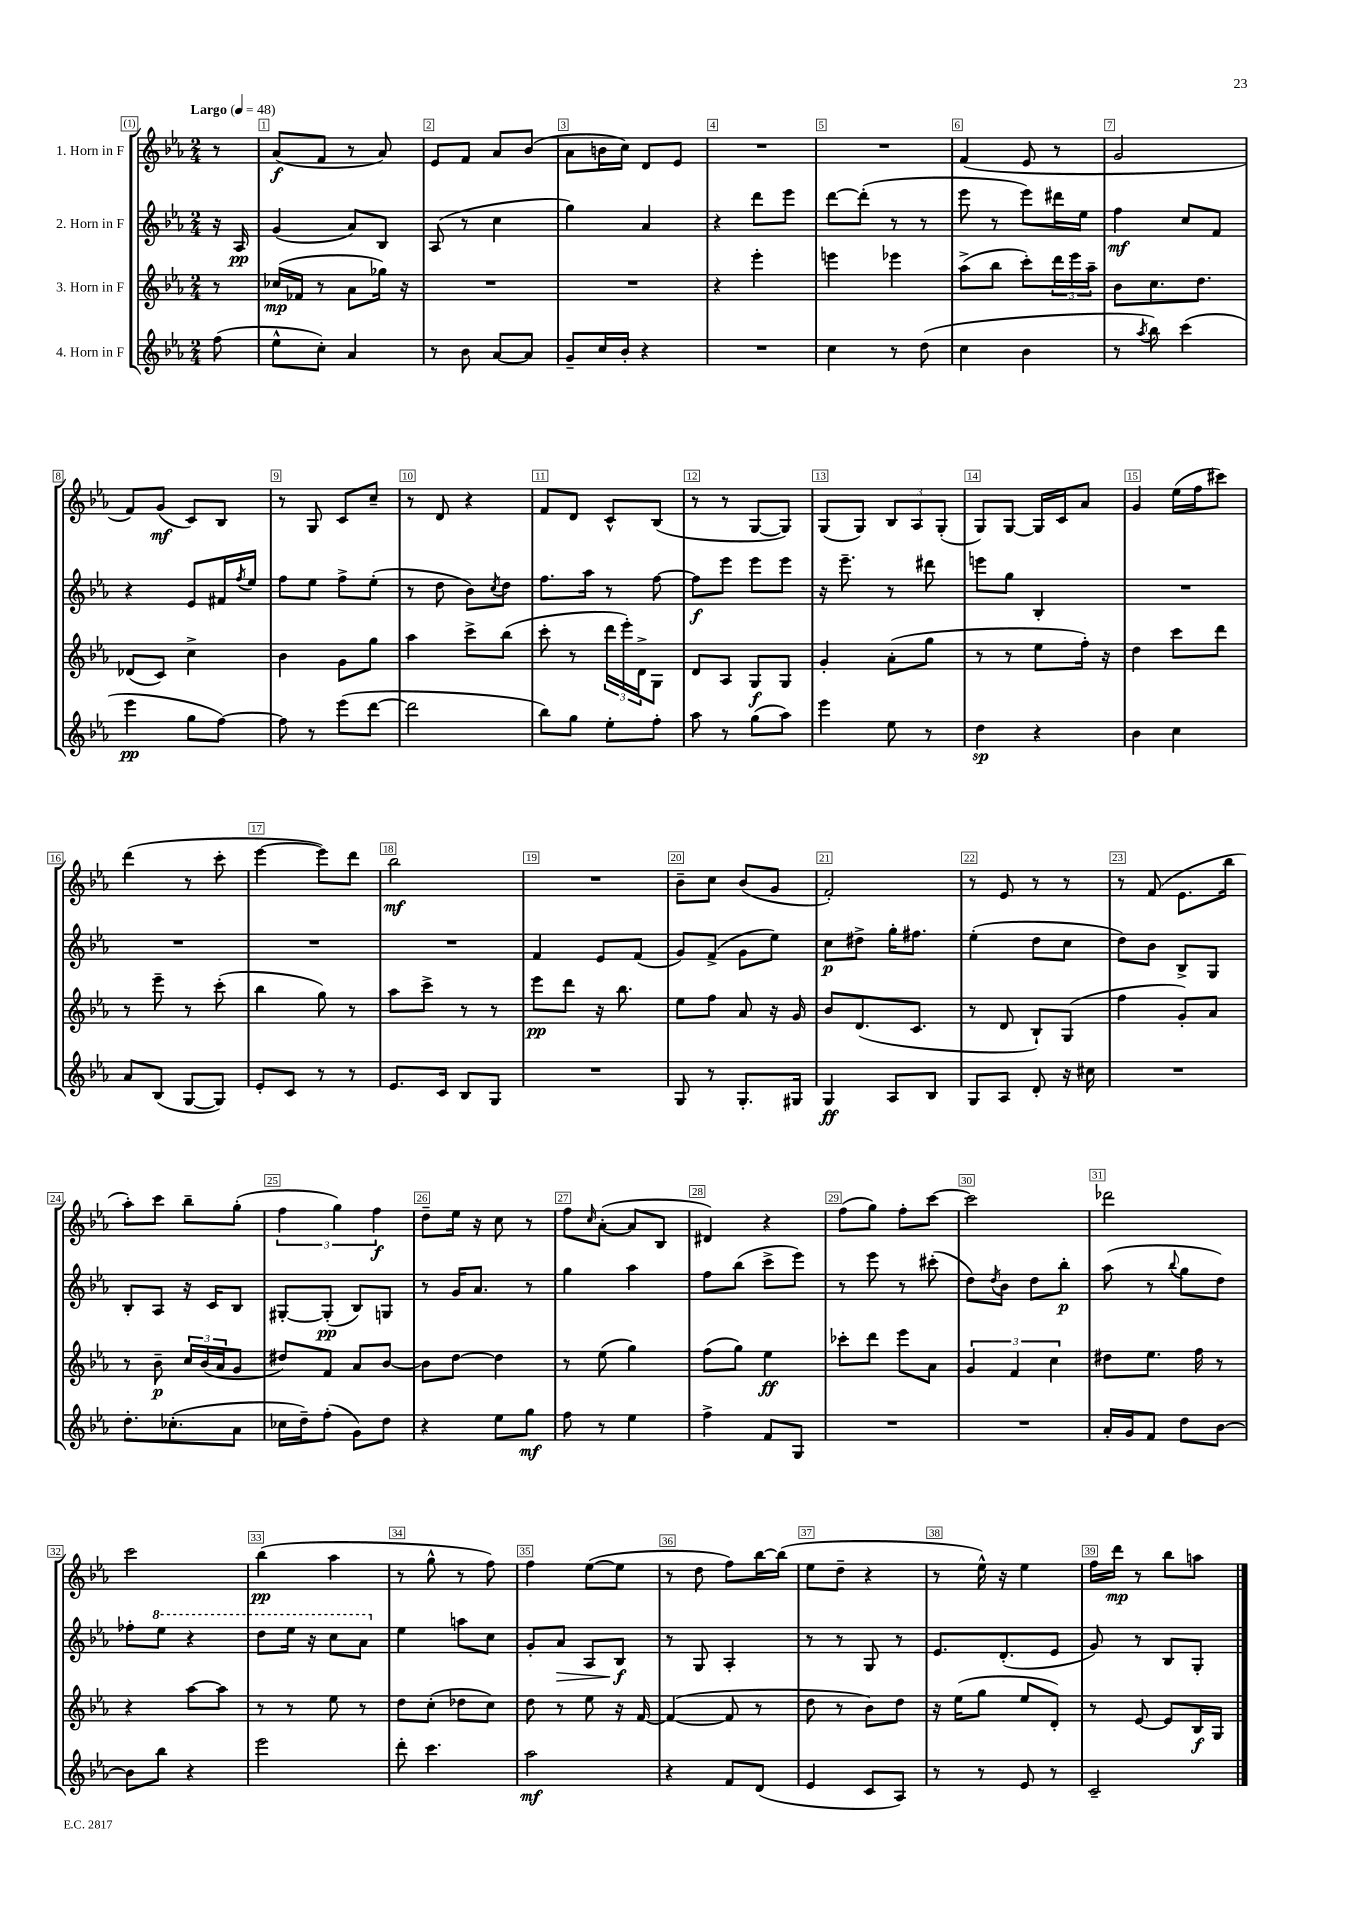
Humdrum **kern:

**kern	**dynam	**kern	**dynam	**kern	**dynam	**kern	**dynam
*part4	*part4	*part3	*part3	*part2	*part2	*part1	*part1
*staff4	*staff4	*staff3	*staff3	*staff2	*staff2	*staff1	*staff1
*I"4. Horn in F	*	*I"3. Horn in F	*	*I"2. Horn in F	*	*I"1. Horn in F	*
*clefG2	*	*clefG2	*	*clefG2	*	*clefG2	*
*k[b-e-a-]	*	*k[b-e-a-]	*	*k[b-e-a-]	*	*k[b-e-a-]	*
*M2/4	*	*M2/4	*	*M2/4	*	*M2/4	*
*MM48	*	*MM48	*	*MM48	*	*MM48	*
=	=	=	=	=	=	=	=
!	!	!	!	!	!	!LO:TX:a:B:t=Largo	!
(8ff\	.	8r	.	16r	.	8r	.
.	.	.	.	16A-/	pp	.	.
=1	=1	=1	=1	=1	=1	=1	=1
8ee-^^\L	.	(16cc-X/LL	mp	(4g/	.	(8a-/L	f
.	.	16f-X/JJ	.	.	.	.	.
8cc'\J)	.	8r	.	.	.	8f/J	.
4a-/	.	8a-\L	.	8a-/L)	.	8r	.
.	.	16gg-X\Jk)	.	8B-/J	.	8a-/)	.
.	.	16r	.	.	.	.	.
=2	=2	=2	=2	=2	=2	=2	=2
8r	.	2r	.	(8A-/	.	8e-/L	.
8b-\	.	.	.	8r	.	8f/J	.
[8a-/L	.	.	.	4cc\	.	8a-/L	.
8a-/J]	.	.	.	.	.	(8b-/J	.
=3	=3	=3	=3	=3	=3	=3	=3
8g~/L	.	2r	.	4gg\)	.	8a-\L	.
16cc/L	.	.	.	.	.	16bn\L	.
16b-'/JJ	.	.	.	.	.	16cc\JJ)	.
4r	.	.	.	4a-/	.	8d/L	.
.	.	.	.	.	.	8e-/J	.
=4	=4	=4	=4	=4	=4	=4	=4
2r	.	4r	.	4r	.	2r	.
.	.	4eee-'\	.	8ddd\L	.	.	.
.	.	.	.	8eee-\J	.	.	.
=5	=5	=5	=5	=5	=5	=5	=5
4cc\	.	4eeen\	.	[8ddd\L	.	2r	.
.	.	.	.	(8ddd'\J]	.	.	.
8r	.	4eee-X\	.	8r	.	.	.
(8dd\	.	.	.	8r	.	.	.
=6	=6	=6	=6	=6	=6	=6	=6
4cc\	.	(8aa-^\L	.	8eee-\	.	(4f/	.
.	.	8bb-\J	.	8r	.	.	.
4b-\	.	8ccc'\L)	.	8eee-\L)	.	8e-/	.
.	.	24ddd\L	.	16ddd#X\L	.	8r	.
.	.	24eee-\	.	.	.	.	.
.	.	.	.	16ee-\JJ	.	.	.
.	.	24aa-~\JJ	.	.	.	.	.
=7	=7	=7	=7	=7	=7	=7	=7
8r	.	8b-\L	.	4ff\	mf	2g/	.
8qaa-/	.	.	.	.	.	.	.
8bb-\)	.	8.cc\	.	.	.	.	.
(4ccc\	.	.	.	8cc/L	.	.	.
.	.	8.dd\J	.	.	.	.	.
.	.	.	.	8f/J	.	.	.
!!LO:LB:g=z
=8	=8	=8	=8	=8	=8	=8	=8
4eee-\	pp	(8d-X/L	.	4r	.	8f/L)	.
.	.	8c/J)	.	.	.	(8g/J	mf
8gg\L	.	4cc^\	.	8e-/L	.	8c/L)	.
[8ff\J)	.	.	.	16f#X/L	.	8B-/J	.
.	.	.	.	8qff/	.	.	.
.	.	.	.	16ee-/JJ	.	.	.
=9	=9	=9	=9	=9	=9	=9	=9
8ff\]	.	4b-\	.	8ff\L	.	8r	.
8r	.	.	.	8ee-\J	.	8G/	.
(8eee-\L	.	8g\L	.	8ff^\L	.	8c/L	.
[8ddd\J	.	8gg\J	.	(8ee-'\J	.	8cc~/J	.
=10	=10	=10	=10	=10	=10	=10	=10
2ddd\]	.	4aa-\	.	8r	.	8r	.
.	.	.	.	8dd\	.	8d/	.
.	.	8ccc^\L	.	8b-\L)	.	4r	.
.	.	.	.	8qcc/	.	.	.
.	.	(8bb-\J	.	8dd\J	.	.	.
=11	=11	=11	=11	=11	=11	=11	=11
8bb-\L)	.	8ccc'\	.	8.ff\L	.	8f/L	.
8gg\J	.	8r	.	.	.	8d/J	.
.	.	.	.	16aa-\Jk	.	.	.
8ee-'\L	.	24ddd\LL	.	8r	.	8c^^/L	.
.	.	24eee-'\)	.	.	.	.	.
.	.	24d^\J	.	.	.	.	.
8ff'\J	.	8G\J	.	[8ff\	.	(8B-/J	.
=12	=12	=12	=12	=12	=12	=12	=12
8aa-\	.	8d/L	.	8ff\L]	f	8r	.
8r	.	8A-/J	.	8eee-\J	.	8r	.
(8gg\L	.	8G/L	f	8eee-\L	.	[8G/L	.
8aa-\J)	.	8G/J	.	8eee-\J	.	8G/J])	.
=13	=13	=13	=13	=13	=13	=13	=13
4eee-\	.	4g'/	.	16r	.	(8G/L	.
.	.	.	.	8.eee-~\	.	.	.
.	.	.	.	.	.	8G/J)	.
8ee-\	.	(8a-'\L	.	8r	.	12B-/L	.
.	.	.	.	.	.	12A-/	.
8r	.	8gg\J	.	8ddd#X\	.	.	.
.	.	.	.	.	.	(12G'/J	.
=14	=14	=14	=14	=14	=14	=14	=14
4dd\	sp	8r	.	8eeen\L	.	8G/L)	.
.	.	8r	.	8gg\J	.	[8G/J	.
4r	.	8ee-\L	.	4B-'/	.	16G/LL]	.
.	.	.	.	.	.	16c/J	.
.	.	16ff'\Jk)	.	.	.	8a-/J	.
.	.	16r	.	.	.	.	.
=15	=15	=15	=15	=15	=15	=15	=15
4b-\	.	4dd\	.	2r	.	4g/	.
4cc\	.	8ccc\L	.	.	.	(16ee-\LL	.
.	.	.	.	.	.	16ff\J	.
.	.	8ddd\J	.	.	.	8ccc#X\J)	.
!!LO:LB:g=z
=16	=16	=16	=16	=16	=16	=16	=16
8a-/L	.	8r	.	2r	.	(4ddd\	.
(8B-/J	.	8eee-~\	.	.	.	.	.
[8G/L	.	8r	.	.	.	8r	.
8G/J])	.	(8ccc'\	.	.	.	8ccc'\	.
=17	=17	=17	=17	=17	=17	=17	=17
8e-'/L	.	4bb-\	.	2r	.	[4eee-\	.
8c/J	.	.	.	.	.	.	.
8r	.	8gg\)	.	.	.	8eee-\L])	.
8r	.	8r	.	.	.	8ddd\J	.
=18	=18	=18	=18	=18	=18	=18	=18
8.e-/L	.	8aa-\L	.	2r	.	2bb-\	mf
.	.	8ccc^\J	.	.	.	.	.
16c/Jk	.	.	.	.	.	.	.
8B-/L	.	8r	.	.	.	.	.
8G/J	.	8r	.	.	.	.	.
=19	=19	=19	=19	=19	=19	=19	=19
2r	.	8eee-\L	pp	4f/	.	2r	.
.	.	8ddd\J	.	.	.	.	.
.	.	16r	.	8e-/L	.	.	.
.	.	8.bb-\	.	.	.	.	.
.	.	.	.	(8f/J	.	.	.
=20	=20	=20	=20	=20	=20	=20	=20
8G/	.	8ee-\L	.	8g/L)	.	8b-~\L	.
8r	.	8ff\J	.	(8f^/J	.	8cc\J	.
8.G'/L	.	8a-/	.	8g\L	.	(8b-/L	.
.	.	16r	.	8ee-\J)	.	8g/J	.
16G#X/Jk	.	16g/	.	.	.	.	.
=21	=21	=21	=21	=21	=21	=21	=21
4G/	ff	8b-/L	.	8cc\L	p	2f'/)	.
.	.	(8.d/	.	8dd#X^\J	.	.	.
8A-/L	.	.	.	16gg'\KL	.	.	.
.	.	8.c/J	.	8.ff#X\J	.	.	.
8B-/J	.	.	.	.	.	.	.
=22	=22	=22	=22	=22	=22	=22	=22
8G/L	.	8r	.	(4ee-'\	.	8r	.
8A-/J	.	8d/	.	.	.	8e-/	.
8d'/	.	8B-`/L)	.	8dd\L	.	8r	.
16r	.	(8G/J	.	8cc\J	.	8r	.
16cc#X\	.	.	.	.	.	.	.
=23	=23	=23	=23	=23	=23	=23	=23
2r	.	4ff\	.	8dd\L)	.	8r	.
.	.	.	.	8b-\J	.	(8f/	.
.	.	8g'/L)	.	8B-^/L	.	8.e-\L	.
.	.	8a-/J	.	8G/J	.	.	.
.	.	.	.	.	.	16bb-\Jk	.
!!LO:LB:g=z
=24	=24	=24	=24	=24	=24	=24	=24
8.dd'\L	.	8r	.	8B-'/L	.	8aa-'\L)	.
.	.	8b-~\	p	8A-/J	.	8ccc\J	.
(8.cc-X'\	.	.	.	.	.	.	.
.	.	24cc/LL	.	16r	.	8bb-~\L	.
.	.	(24b-/	.	.	.	.	.
.	.	.	.	16c/KL	.	.	.
.	.	24a-/J	.	.	.	.	.
8a-\J	.	8g/J	.	8B-/J	.	(8gg'\J	.
=25	=25	=25	=25	=25	=25	=25	=25
16cc-X\LL	.	8dd#X/L)	.	[8G#X'/L	.	6ff\	.
16dd~\J)	.	.	.	.	.	.	.
(8ff'\J	.	8f/J	.	(8G#'/J]	pp	.	.
.	.	.	.	.	.	6gg\)	.
8g\L)	.	8a-/L	.	8B-/L)	.	.	.
.	.	.	.	.	.	6ff\	f
8dd\J	.	[8b-/J	.	8Gn/J	.	.	.
=26	=26	=26	=26	=26	=26	=26	=26
4r	.	8b-\L]	.	8r	.	8dd~\L	.
.	.	[8dd\J	.	16g/KL	.	16ee-\Jk	.
.	.	.	.	8.a-/J	.	16r	.
8ee-\L	.	4dd\]	.	.	.	8cc\	.
8gg\J	mf	.	.	8r	.	8r	.
=27	=27	=27	=27	=27	=27	=27	=27
8ff\	.	8r	.	4gg\	.	8ff\L	.
.	.	.	.	.	.	16qqcc/	.
8r	.	(8ee-\	.	.	.	([8a-'\J	.
4ee-\	.	4gg\)	.	4aa-\	.	8a-/L]	.
.	.	.	.	.	.	8B-/J	.
=28	=28	=28	=28	=28	=28	=28	=28
4ff^\	.	(8ff\L	.	8ff\L	.	4d#X/)	.
.	.	8gg\J)	.	(8bb-\J	.	.	.
8f/L	.	4ee-\	ff	8ccc^\L	.	4r	.
8G/J	.	.	.	8eee-\J)	.	.	.
=29	=29	=29	=29	=29	=29	=29	=29
2r	.	8ccc-X'\L	.	8r	.	(8ff\L	.
.	.	8ddd\J	.	8eee-\	.	8gg\J)	.
.	.	8eee-\L	.	8r	.	8ff'\L	.
.	.	8a-\J	.	(8ccc#X'\	.	[8ccc\J	.
=30	=30	=30	=30	=30	=30	=30	=30
2r	.	6g/	.	8dd\L)	.	2ccc\]	.
.	.	.	.	8qdd/	.	.	.
.	.	.	.	8b-\J	.	.	.
.	.	6f/	.	.	.	.	.
.	.	.	.	8dd\L	.	.	.
.	.	6cc\	.	.	.	.	.
.	.	.	.	8bb-'\J	p	.	.
=31	=31	=31	=31	=31	=31	=31	=31
16a-'/LL	.	8dd#X\L	.	(8aa-\	.	2ddd-X\	.
16g/J	.	.	.	.	.	.	.
8f/J	.	8.ee-\J	.	8r	.	.	.
.	.	.	.	8qqbb-/	.	.	.
8dd\L	.	.	.	8gg\L	.	.	.
.	.	16ff\	.	.	.	.	.
[8b-\J	.	8r	.	8dd\J)	.	.	.
!!LO:LB:g=z
=32	=32	=32	=32	=32	=32	=32	=32
8b-\L]	.	4r	.	8ff-X'\L	.	2ccc\	.
*	*	*	*	*8va	*	*	*
8bb-\J	.	.	.	8eee-\J	.	.	.
4r	.	[8aa-\L	.	4r	.	.	.
.	.	8aa-\J]	.	.	.	.	.
=33	=33	=33	=33	=33	=33	=33	=33
2eee-\	.	8r	.	8ddd\L	.	(4bb-\	pp
.	.	8r	.	16eee-\Jk	.	.	.
.	.	.	.	16r	.	.	.
.	.	8ee-\	.	8ccc\L	.	4aa-\	.
.	.	8r	.	8aa-\J	.	.	.
=34	=34	=34	=34	=34	=34	=34	=34
*	*	*	*	*X8va	*	*	*
8ddd'\	.	8dd\L	.	4ee-\	.	8r	.
4.ccc\	.	(8cc'\J	.	.	.	8gg^^\	.
.	.	8dd-X\L	.	8aan\L	.	8r	.
.	.	8cc\J)	.	8cc\J	.	8ff\)	.
=35	=35	=35	=35	=35	=35	=35	=35
2aa-\	mf	8dd\	.	8g'/L	.	4ff\	.
!	!	!	!	!	!LO:HP:b	!	!
.	.	8r	.	8a-/J	>	.	.
.	.	8ee-\	.	8A-/L	.	([8ee-\L	.
.	.	16r	.	8B-/J	f	8ee-\J]	.
.	.	[16f/	.	.	.	.	.
.	.	.	.	.	]	.	.
=36	=36	=36	=36	=36	=36	=36	=36
4r	.	(4f/_	.	8r	.	8r	.
.	.	.	.	8G/	.	8dd\	.
8f/L	.	8f/]	.	4A-'/	.	8ff\L)	.
(8d/J	.	8r	.	.	.	[16bb-\L	.
.	.	.	.	.	.	(16bb-\JJ]	.
=37	=37	=37	=37	=37	=37	=37	=37
4e-/	.	8dd\	.	8r	.	8ee-\L	.
.	.	8r	.	8r	.	8dd~\J	.
8c/L	.	8b-\L)	.	8G/	.	4r	.
8A-/J)	.	8dd\J	.	8r	.	.	.
=38	=38	=38	=38	=38	=38	=38	=38
8r	.	16r	.	8.e-/L	.	8r	.
.	.	(16ee-\KL	.	.	.	.	.
8r	.	8gg\J	.	.	.	16ee-^^\)	.
.	.	.	.	(8.d'/	.	16r	.
8e-/	.	8ee-/L	.	.	.	4ee-\	.
8r	.	8d'/J)	.	8e-/J	.	.	.
=39	=39	=39	=39	=39	=39	=39	=39
2c~/	.	8r	.	8g/)	.	16ff\LL	.
.	.	.	.	.	.	16ddd\JJ	mp
.	.	[8e-/	.	8r	.	8r	.
.	.	8e-/L]	.	8B-/L	.	8bb-\L	.
.	.	16B-/L	f	8G'/J	.	8aan\J	.
.	.	16G/JJ	.	.	.	.	.
==	==	==	==	==	==	==	==
*-	*-	*-	*-	*-	*-	*-	*-
